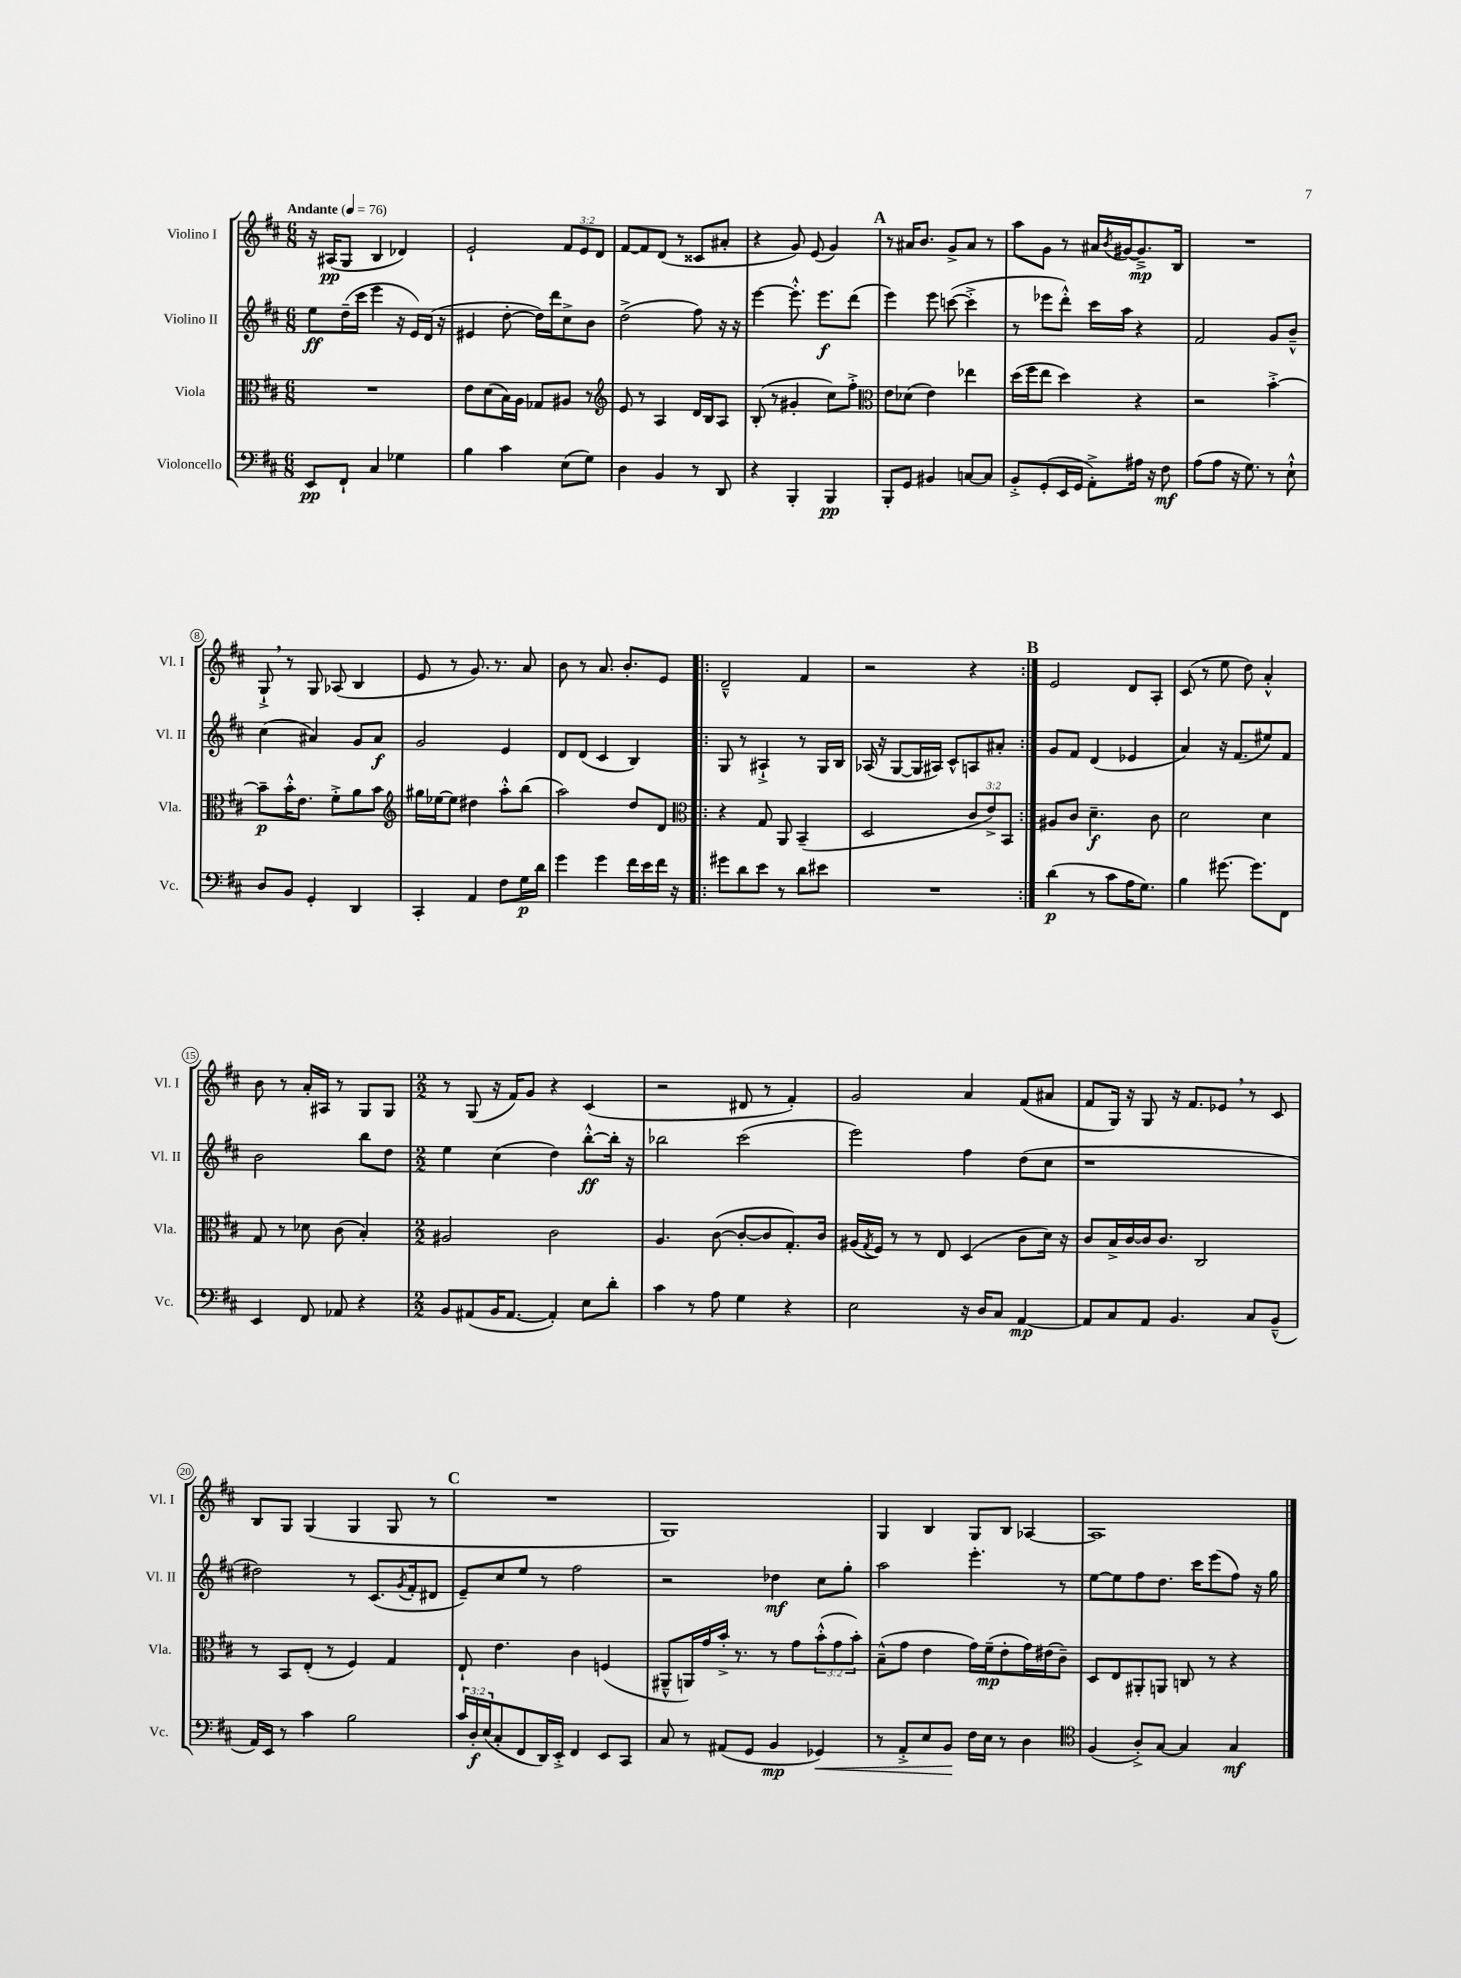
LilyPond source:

<<
\new StaffGroup <<
\new Staff = "s0" \with { instrumentName = "Violino I" shortInstrumentName = "Vl. I" } {
    \clef treble \key d \major \numericTimeSignature \time 6/8 \override Staff.TupletNumber.text = #tuplet-number::calc-fraction-text \tempo "Andante" 4 = 76
    r16 ais16\pp( g8 b4 des'4) |
    e'2-! \tuplet 3/2 { fis'8 e'8 d'8 } |
    fis'8~ fis'8 d'8( r8 cisis'8 ais'8-. |
    r4 g'8) e'8( g'4) |
    \mark \markup { \bold "A" } r8 ais'16 b'8. g'8-> ais'8 r8 |
    a''8 g'8 r8 ais'16 \acciaccatura { b'8 } gis'16~ gis'8.--->\mp b16 |
    R2. |
    g8-!-> \breathe r8 g8 aes8( b4 |
    e'8 r8 g'8.) r8. a'8 |
    b'8 r8 a'8. b'8.-. e'8 |
    \repeat volta 2 { d'2---^ fis'4 |
    r2 r4 | }
    \mark \markup { \bold "B" } e'2 d'8 a8-. |
    cis'8( r8 e''8 d''8) a'4-.-^ |
    b'8 r8 a'16-. ais16 r8 g8 g8 |
    \numericTimeSignature \time 2/2 r8 g8( r16 fis'16) g'8 r4 cis'4( |
    r2 dis'8 r8 fis'4-.) |
    g'2 a'4 fis'8( ais'8 |
    fis'8 g16) r16 g8 r16 fis'8. ees'8 \breathe r8 cis'8 |
    b8 g8 g4( g4 g8 r8 |
    \mark \markup { \bold "C" } R1 |
    g1) |
    g4 b4 g8 b8 aes4~ |
    aes1 \bar "|." |
}
\new Staff = "s1" \with { instrumentName = "Violino II" shortInstrumentName = "Vl. II" } {
    \clef treble \key d \major \numericTimeSignature \time 6/8
    e''8\ff d''16--( cis'''16 e'''4 r16 e'16) d'16( r16 |
    eis'4 d''8~-. d''16) d'''16 cis''8-> b'8 |
    d''2->( fis''8) r16 r16 |
    e'''4~ e'''8.-.-^ e'''8.\f d'''8( |
    \mark \markup { \bold "A" } e'''4) e'''8 c'''8~( c'''4-.-> |
    r8 ees'''8 d'''8-.-^) cis'''16 a''16 r4 |
    fis'2 g'8 b'8---^ |
    cis''4( ais'4) g'8 ais'8\f |
    g'2 e'4 |
    d'8 d'8( cis'4 b4) |
    \repeat volta 2 { g8 r8 ais4-!-> r8 g16 b16 |
    aes16( r16 g8~ g16 ais16) cis'8-^ a8 ais'8-. | }
    \mark \markup { \bold "B" } g'8 fis'8 d'4( ees'4 |
    a'4) r16 fis'8.( eis''8) fis'8 |
    b'2 b''8 d''8 |
    \numericTimeSignature \time 2/2 e''4 cis''4( d''4) b''8~-.-^\ff b''16-. r16 |
    bes''2 cis'''2( |
    e'''2) fis''4 d''8( cis''8 |
    r1 |
    dis''2) r8 cis'8.( \acciaccatura { g'8 } fis'16-. dis'8 |
    \mark \markup { \bold "C" } e'8--) cis''8 e''8 r8 fis''2 |
    r2 des''4\mf cis''8 g''8-. |
    a''2 e'''4.-. r8 |
    e''8~ e''8 fis''8 d''8. cis'''16 e'''8( fis''8) r16 g''16 \bar "|." |
}
\new Staff = "s2" \with { instrumentName = "Viola" shortInstrumentName = "Vla." } {
    \clef alto \key d \major \numericTimeSignature \time 6/8 \override Staff.TupletNumber.text = #tuplet-number::calc-fraction-text
    R2. |
    e'8 d'8( b16) a16 ges8 ais8 r8 |
    \clef treble e'8 r8 a4 d'16 b16 a8 |
    b8-.( r8 gis'4-. cis''8) fis''8-.-> |
    \mark \markup { \bold "A" } \clef alto e'8 des'8( e'4) ees''4 |
    d''16( fis''16 e''8 d''4) r4 |
    r2 b'4~-.-> |
    b'8--\p b'16-.-^ e'8. fis'8-.-> a'8 b'8 |
    \clef treble gis''16 ees''16~ ees''8 dis''4 a''8-.-^ b''8( |
    a''2) d''8 d'8 |
    \repeat volta 2 { \clef alto r4 g8 a,8 b,4--( |
    d2 \tuplet 3/2 { cis'8 e'8->) b,8 } | }
    \mark \markup { \bold "B" } ais8 cis'8 d'4.--\f cis'8 |
    d'2 d'4 |
    g8 r8 des'8 cis'8( b4-.) |
    \numericTimeSignature \time 2/2 ais2 cis'2 |
    a4. cis'8~( cis'8~-. cis'8 g8.-.) cis'16 |
    ais16( \acciaccatura { g8 } fis16) r8 r8 e8 d4( cis'8 d'16) r16 |
    cis'8 b16-> cis'16~ cis'16 cis'8. cis2 |
    r8 b,8 e8-.( r8 fis4) g4 |
    \mark \markup { \bold "C" } e8-! e'4. cis'4 f4( |
    ais,8---^ a,16) g'16 b'16-.-> r8. r8 g'8 \tuplet 3/2 { b'8-.-^( g'8 b'8-.) } |
    b8---^( g'8 e'4 g'16) fis'16--\mp( e'8-. g'16) eis'16( cis'8--) |
    d8 e8 ais,8-. a,8 c8 r8 r4 \bar "|." |
}
\new Staff = "s3" \with { instrumentName = "Violoncello" shortInstrumentName = "Vc." } {
    \clef bass \key d \major \numericTimeSignature \time 6/8 \override Staff.TupletNumber.text = #tuplet-number::calc-fraction-text
    e,8\pp fis,8-! cis4 ges4 |
    b4 cis'4 e8( g8) |
    d4 b,4 r8 d,8 |
    r4 b,,4-. b,,4\pp |
    \mark \markup { \bold "A" } b,,8-. g,8 bis,4 c8~ c8 |
    b,8-.-> g,8-.( e,16 g,16 a,8-.->) ais16 r16 fis8\mf |
    a8( a8 r16 g8.) r8 e8-!-^ |
    d8 b,8 g,4-. d,4 |
    cis,4-. a,4 fis8 g16\p d'16 |
    g'4 g'4 fis'16 e'16 fis'16 r16 |
    \repeat volta 2 { gis'8 d'8 e'8 r8 d'8 eis'8 |
    R2. | }
    \mark \markup { \bold "B" } d'4\p( r8 cis'8 a16 g8.) |
    b4 gis'8.~ gis'8. fis,8 |
    e,4 fis,8 aes,8 r4 |
    \numericTimeSignature \time 2/2 b,8 ais,8( b,16 ais,8.~ ais,4-.) e8 d'8-. |
    cis'4 r8 a8 g4 r4 |
    e2 r16 d16 cis8 a,4~\mp |
    a,8 cis8 a,8 b,4. cis8 b,8---^( |
    a,16) e,16 r8 cis'4 b2 |
    \mark \markup { \bold "C" } \tuplet 3/2 { cis'16 d16-.\f e16( } cis8-. fis,8 d,16) e,16-.-> fis,4 e,8 cis,8 |
    cis8 r8 ais,8( g,8 b,4\mp ges,4\<) |
    r8 a,8-.-> e8 b,8\! fis16 e16 r8 d4 |
    \clef tenor fis4( a8-.->) g8~ g4 g4\mf \bar "|." |
}
>>
>>
\layout { \context { \Score \override BarNumber.stencil = #(make-stencil-circler 0.1 0.3 ly:text-interface::print) } }
